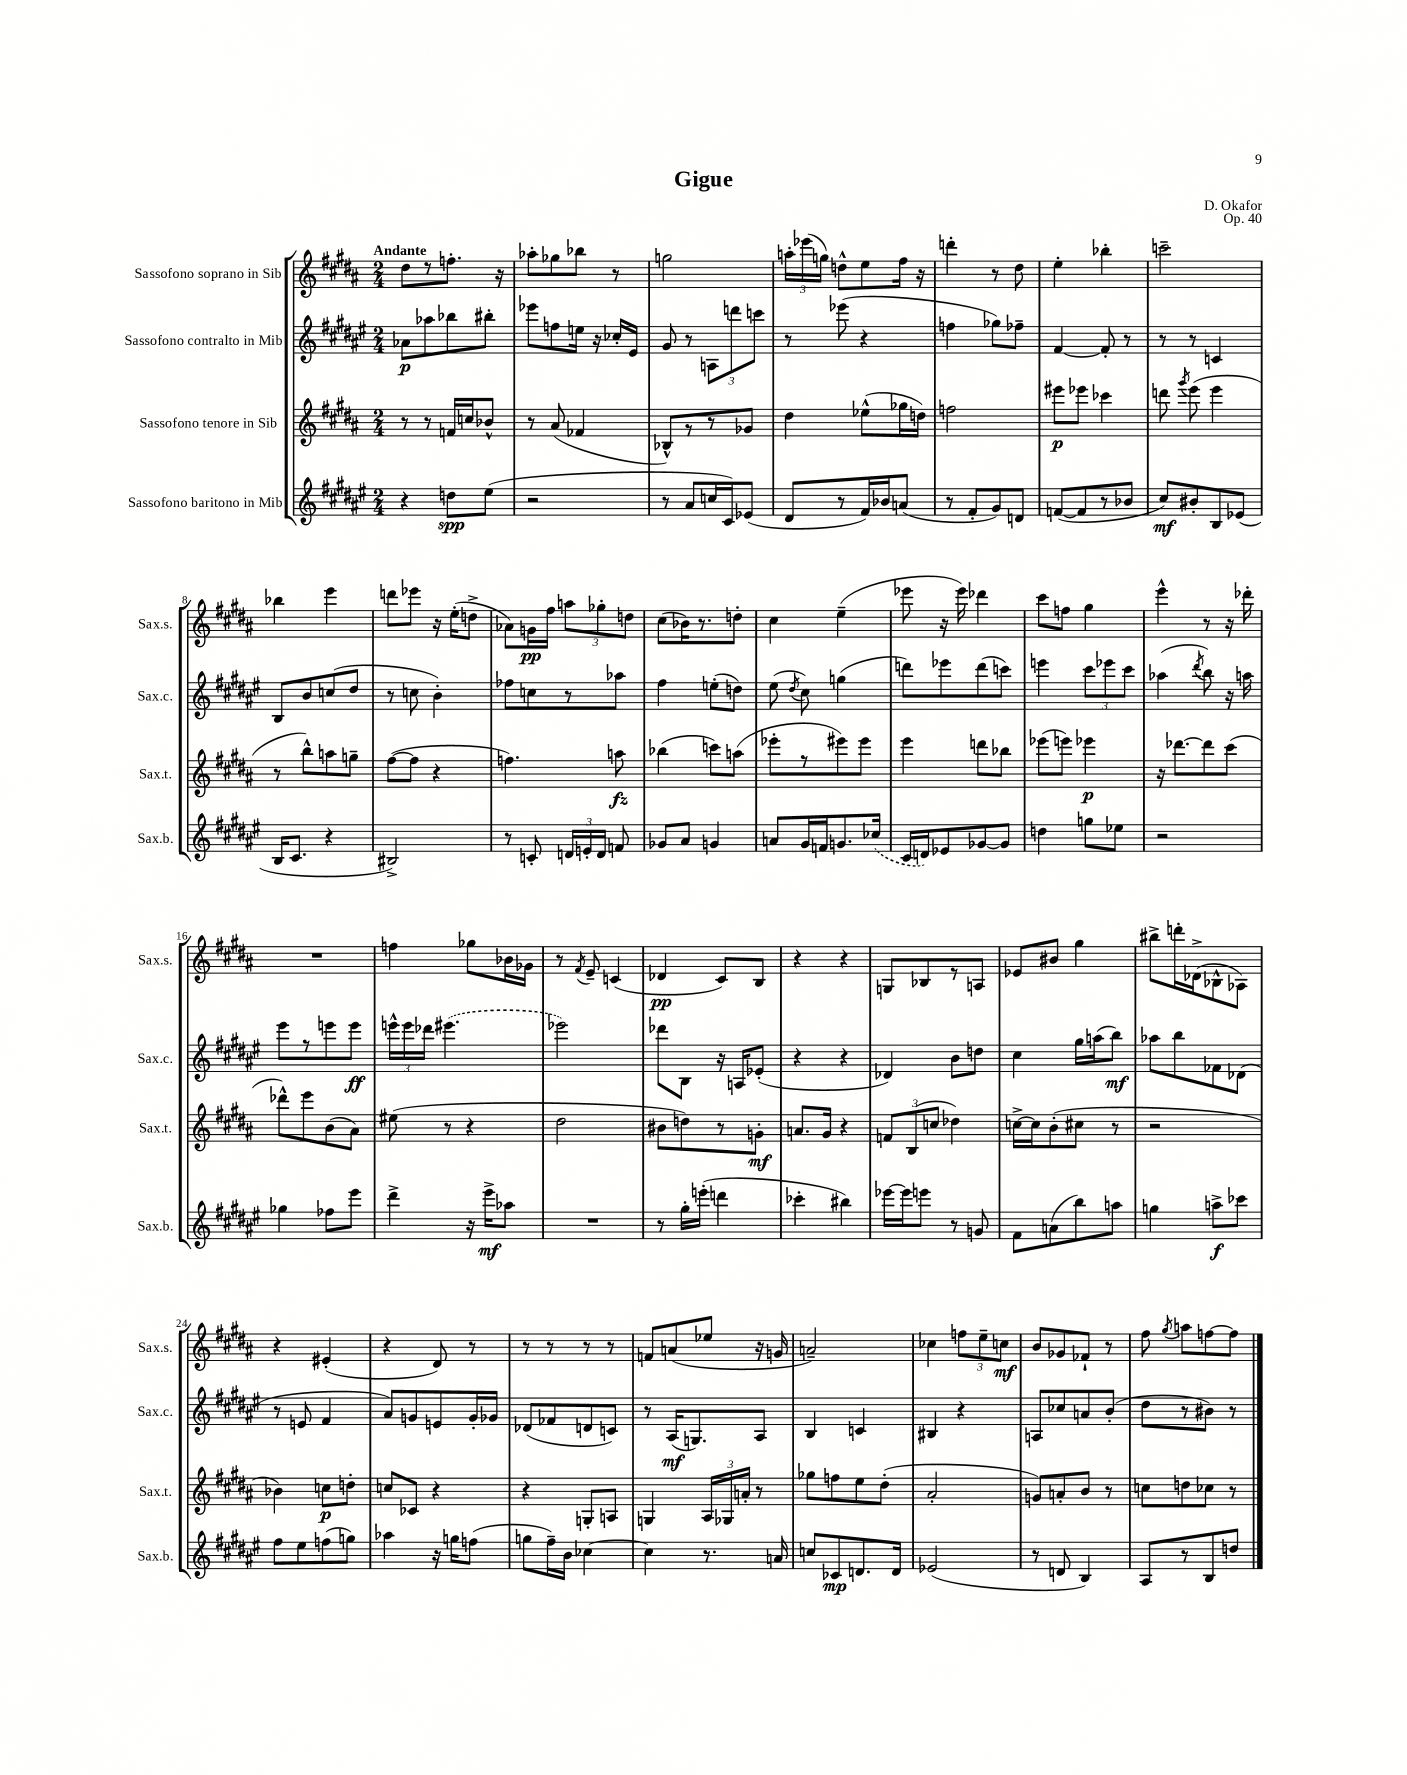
\header { title = "Gigue" composer = "D. Okafor" opus = "Op. 40" }
<<
\new StaffGroup <<
\new Staff = "s0" \with { instrumentName = "Sassofono soprano in Sib" shortInstrumentName = "Sax.s." } {
    \clef treble \key b \major \numericTimeSignature \time 2/4 \tempo "Andante"
    \autoBeamOff dis''8[ r8 f''8.]-. r16 |
    aes''8[-. ges''8 bes''8] r8 |
    g''2 |
    \tuplet 3/2 { a''16[-. ees'''16( g''16]) } d''8[-^ e''8 fis''16] r16 |
    d'''4-. r8 dis''8 |
    e''4-. bes''4-. |
    c'''2-- |
    bes''4 e'''4 |
    d'''8[ ees'''8] r16 e''16[-.( d''8]-> |
    aes'8[) g'16\pp fis''16] \tuplet 3/2 { a''8[ ges''8-. d''8] } |
    cis''8[( bes'16) r8. d''8]-. |
    cis''4 e''4--( |
    ees'''8 r16 ees'''16) des'''4 |
    cis'''8[ f''8] gis''4 |
    e'''4-^ r8 r16 des'''16-. |
    R2 |
    f''4 ges''8[ bes'16 ges'16] |
    r8 \acciaccatura { fis'8 } e'8-- c'4( |
    des'4\pp cis'8[) b8] |
    r4 r4 |
    g8[ bes8 r8 a8] |
    ees'8[ bis'8] gis''4 |
    bis''8[-> d'''16-. des'16->( bes8-^ aes8]) |
    r4 eis'4-.( |
    r4 dis'8) r8 |
    r8 r8 r8 r8 |
    f'8[ a'8( ees''8] r16 g'16 |
    a'2--) |
    ces''4 \tuplet 3/2 { f''8[ e''8-- c''8]\mf } |
    b'8[ ges'8 fes'8]-! r8 |
    fis''8 \acciaccatura { gis''8 } a''8[ f''8~ f''8] \bar "|." |
}
\new Staff = "s1" \with { instrumentName = "Sassofono contralto in Mib" shortInstrumentName = "Sax.c." } {
    \clef treble \key fis \major \numericTimeSignature \time 2/4
    \autoBeamOff aes'8[\p aes''8 bes''8 bis''8]-. |
    ees'''8[ f''8 e''16] r16 ces''16[-. eis'16] |
    gis'8 r8 \tuplet 3/2 { a8[ d'''8 c'''8] } |
    r8 ees'''8( r4 |
    f''4 ges''8[) fes''8]-- |
    fis'4~ fis'8-. r8 |
    r8 r8 c'4 |
    b8[ b'8 c''8( dis''8] |
    r8 c''8 b'4-.) |
    fes''8[ c''8 r8 aes''8] |
    fis''4 e''8[-.( d''8]) |
    eis''8( \acciaccatura { dis''8 } cis''8) g''4( |
    d'''8[) ees'''8 d'''8( c'''8]) |
    e'''4 \tuplet 3/2 { cis'''8[ ees'''8 cis'''8] } |
    aes''4( \acciaccatura { dis'''8 } b''8) r16 a''16 |
    eis'''8[ r8 e'''8 e'''8]\ff |
    \tuplet 3/2 { e'''16[-^ e'''16 des'''16] } \once \slurDashed eis'''4.( |
    ees'''2) |
    des'''8[ b8] r16 a16[ ees'8]-.( |
    r4 r4 |
    des'4) b'8[ d''8] |
    cis''4 gis''16[ a''16( b''8]\mf) |
    aes''8[ b''8 fes'8 des'8]( |
    r8 e'8 fis'4 |
    ais'8[) g'8 e'8 g'16-. ges'16] |
    des'8[( fes'8 d'8 c'8]) |
    r8 ais16[\mf( g8.) ais8] |
    b4 c'4 |
    bis4 r4 |
    a8[ ces''8 a'8 b'8]-.( |
    dis''8[ r8 bis'8]) r8 \bar "|." |
}
\new Staff = "s2" \with { instrumentName = "Sassofono tenore in Sib" shortInstrumentName = "Sax.t." } {
    \clef treble \key b \major \numericTimeSignature \time 2/4
    \autoBeamOff r8 r8 f'16[ c''16 bes'8]-^ |
    r8 ais'8( fes'4 |
    bes8[-^) r8 r8 ges'8] |
    dis''4 ees''8[-^( ges''16 d''16]) |
    f''2 |
    eis'''8[\p ees'''8] ces'''4 |
    d'''8 \acciaccatura { gis'''8 } e'''8( e'''4 |
    r8 b''8[-^) a''8 g''8]-- |
    fis''8[~( fis''8] r4 |
    f''4.) a''8\fz |
    bes''4( c'''8[) a''8]( |
    ees'''8[-. r8 eis'''8) eis'''8] |
    e'''4 d'''8[ bes''8] |
    ees'''8[( e'''8]) ees'''4\p |
    r16 des'''8.[~ des'''8 cis'''8]( |
    des'''8[-^) e'''8 b'8( ais'8]) |
    eis''8( r8 r4 |
    dis''2 |
    bis'8[ d''8) r8 g'8]-.\mf |
    a'8.[ gis'16] r4 |
    \tuplet 3/2 { f'8[ b8( c''8] } des''4) |
    c''16[~-> c''16 b'8-.( cis''8] r8 |
    r2 |
    bes'4) c''8[\p d''8]-. |
    c''8[ ces'8] r4 |
    r4 g8[-. a8] |
    g4 \tuplet 3/2 { ais16[ ges16 a'16]-. } r8 |
    ges''8[ f''8 e''8 dis''8]-.( |
    ais'2-. |
    g'8[) a'8-. b'8] r8 |
    c''8[ d''8 ces''8] r8 \bar "|." |
}
\new Staff = "s3" \with { instrumentName = "Sassofono baritono in Mib" shortInstrumentName = "Sax.b." } {
    \clef treble \key fis \major \numericTimeSignature \time 2/4
    \autoBeamOff r4 d''8[\spp eis''8]( |
    r2 |
    r8 ais'8[ c''16 cis'16) ees'8]( |
    dis'8[ r8 fis'16) bes'16 a'8]( |
    r8 fis'8[-. gis'8) d'8] |
    f'8[~( f'8 r8 bes'8] |
    cis''8[\mf) bis'8-. b8 ees'8]( |
    b16[ cis'8.] r4 |
    bis2->) |
    r8 c'8-. \tuplet 3/2 { d'16[ e'16-. d'16] } f'8 |
    ges'8[ ais'8] g'4 |
    a'8[ gis'16 f'16 g'8. \once \slurDashed ces''16]( |
    cis'16[ d'16) ees'8 ges'8~ ges'8] |
    d''4 g''8[ ees''8] |
    r2 |
    ges''4 fes''8[ eis'''8] |
    dis'''4-> r16 eis'''16[->\mf aes''8] |
    R2 |
    r8 gis''16[-. e'''16]-.( d'''4 |
    ces'''4-. bis''4) |
    ees'''16[~ ees'''16 e'''8] r8 g'8 |
    fis'8[ a'8( b''8) a''8] |
    g''4 a''8[->\f ces'''8] |
    fis''8[ eis''8 f''8( g''8]) |
    aes''4 r16 g''16[ f''8]( |
    g''8[ fis''16--) b'16] ces''4~ |
    ces''4 r8. a'16 |
    c''8[ ces'8\mp d'8. d'16] |
    ees'2( |
    r8 d'8 b4) |
    ais8[ r8 b8 d''8] \bar "|." |
}
>>
>>
